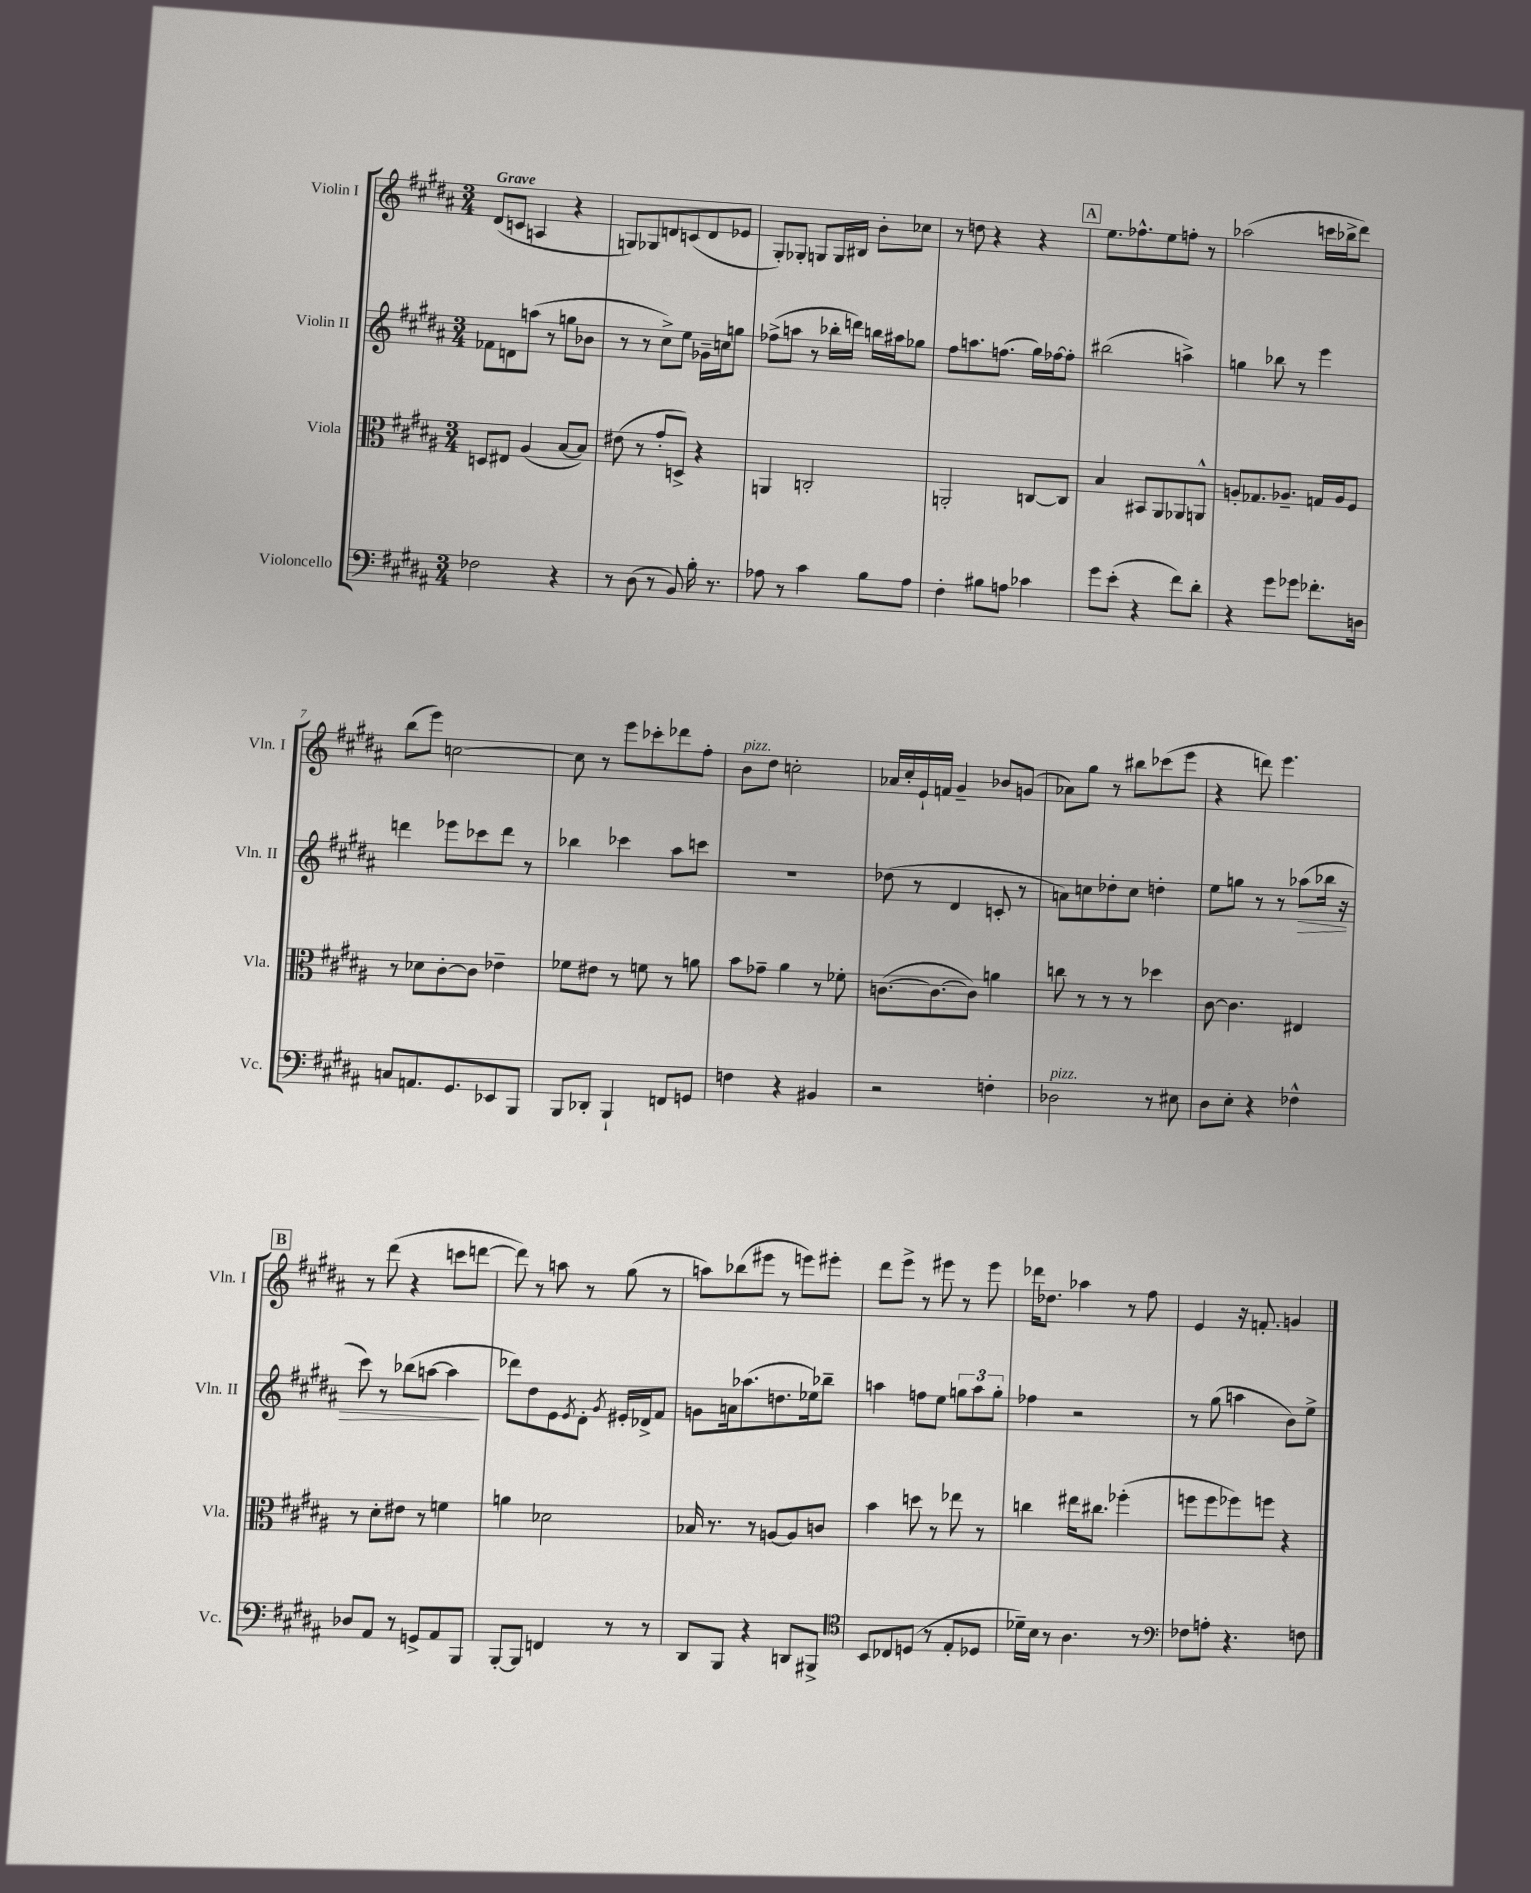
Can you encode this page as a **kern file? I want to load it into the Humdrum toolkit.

**kern	**kern	**kern	**kern
*staff4	*staff3	*staff2	*staff1
*clefF4	*clefC3	*clefG2	*clefG2
*k[f#c#g#d#a#]	*k[f#c#g#d#a#]	*k[f#c#g#d#a#]	*k[f#c#g#d#a#]
*M3/4	*M3/4	*M3/4	*M3/4
2F-	8D	8f-	(8d#
.	8E#	8d	8c
.	(4A#	(8aa	4A
.	.	8r	.
4r	[8B	8gg	4r
.	8B])	8b-	.
=	=	=	=
8r	(8e#	8r	8G)
(8D#	8r	8r	8G-
8r	8g#'	8cc#^)	8d
8BB)	8D^)	8ee	(8c
16B'	4r	16g-~	8d
8.r	.	16cc	.
.	.	8gg	8e-
=	=	=	=
8A-	4AA	(8ff-^	8G#')
8r	.	8aa	8G-'
4c#	2C'	8r	8G
.	.	16bb-'	16G
.	.	16ddd)	16B#
8B	.	16bb	8b'
.	.	16aa#	.
8A-	.	8gg-	8cc-
=	=	=	=
4F#'	2AA'	8ff#	8r
.	.	8.aa	8dd
8B#	.	.	4r
.	.	(8.ff	.
8A	.	.	.
4c-	[8C	16gg#)	4r
.	.	[16ff-	.
.	8C]	8ff-']	.
=	=	=	=
8g#	4B	(2bb#	8.ee
(8e'	.	.	.
.	.	.	8.ff-^^
4r	8BB#	.	.
.	8AA#	.	8ee
8f#)	8AA-	4aa^)	8ff'
8d#'	8AA^^	.	8r
=	=	=	=
4r	8A'	4gg	(2aa-
.	8.G-	.	.
8g#	.	8bb-	.
.	8.A-~	.	.
8g-	.	8r	.
8.f-'	16G	4eee	16ccc
.	16A-	.	16bb-^
.	8F#	.	8ddd#)
16D	.	.	.
=	=	=	=
8C	8r	4ddd	(8bb
8.AA	8d-	.	8eee)
.	[8c#'	8eee-	[2cc
8.GG#	.	.	.
.	8c#]	8ccc-	.
8EE-	4e-~	8ddd	.
8BBB	.	8r	.
=	=	=	=
8BBB	8f-	4bb-	8cc]
8DD-'	8e#	.	8r
4BBB`	8r	4ccc-	8eee
.	8f	.	8ccc-'
8FF	8r	8aa#	8ddd-
8GG	8a	8ccc	8ff#'
=	=	=	=
4F	8b	2.r	8b
.	8g-~	.	8dd#
4r	4a#	.	2cc'
4BB#	8r	.	.
.	8f-'	.	.
=	=	=	=
2r	([8.c	(8dd-	16a-
.	.	.	16cc#'
.	.	8r	16e`
.	8.c_	.	16f
.	.	4d#	4g#~
.	8c])	.	.
4F'	4a	8c'	8b-
.	.	8r	(8g
=	=	=	=
2D-	8cc	8a)	8a-)
.	8r	8cc	8gg#
.	8r	8dd-'	8r
.	8r	8cc	8bb#
8r	4dd-	4dd'	(8ccc-
8E#	.	.	8eee
=	=	=	=
8D#	[8c#	8ee	4r
8E'	4.c#]	8gg	.
4r	.	8r	8ddd)
.	.	8r	4.eee
4F-^^	4E#	(8aa-	.
.	.	16bb-	.
.	.	16r	.
=	=	=	=
8D-	8r	8ccc#)	8r
8AA#	8d#'	8r	(8ddd#
8r	8e#	(8bb-	4r
8GG^	8r	[8aa	.
8AA#	4f	4aa]	8ccc
8BBB	.	.	[8ddd
=	=	=	=
[8BBB'	4a	8ddd-)	8ddd])
8BBB]	.	8dd#	8r
4FF	2d-	8e	8aa
.	.	8qe	.
.	.	8d#'	8r
.	.	8qg#	.
8r	.	16e#'	(8gg#
.	.	16d-^	.
8r	.	8f#	8r
=	=	=	=
8DD#	16B-	8g	8aa)
.	8.r	.	.
8BBB	.	16a	(8bb-
.	.	(8.aa-	.
4r	8r	.	8eee#
.	[8A	8.dd	8r
8DD	8A]	.	8eee)
.	.	16ee-)	.
8BBB#^	8c	8bb-~	8eee#'
=	=	=	=
*clefC4	*	*	*
8BB	4b	4aa	8ddd#
8C-	.	.	8eee^
(8D	8dd	8ff	8r
8r	8r	8ee	8eee#
8E'	8ee-	12gg	8r
.	.	12aa	.
8D-	8r	.	8eee#
.	.	12gg'	.
=	=	=	=
16d-~)	4cc	4ff-	16ddd-
16B	.	.	8.dd-
8r	.	.	.
4.A#	16ee#	2r	4aa-
.	8.cc#	.	.
.	(4ff-'	.	8r
8r	.	.	8ff#
=	=	=	=
*clefF4	*	*	*
8F-	8ff	8r	4e
8A'	8ff	(8gg#	.
4.r	8ff-)	4aa	16r
.	.	.	8.f'
.	8ff	.	.
.	4r	8b)	4g
8F	.	8ee^	.
==	==	==	==
*-	*-	*-	*-
